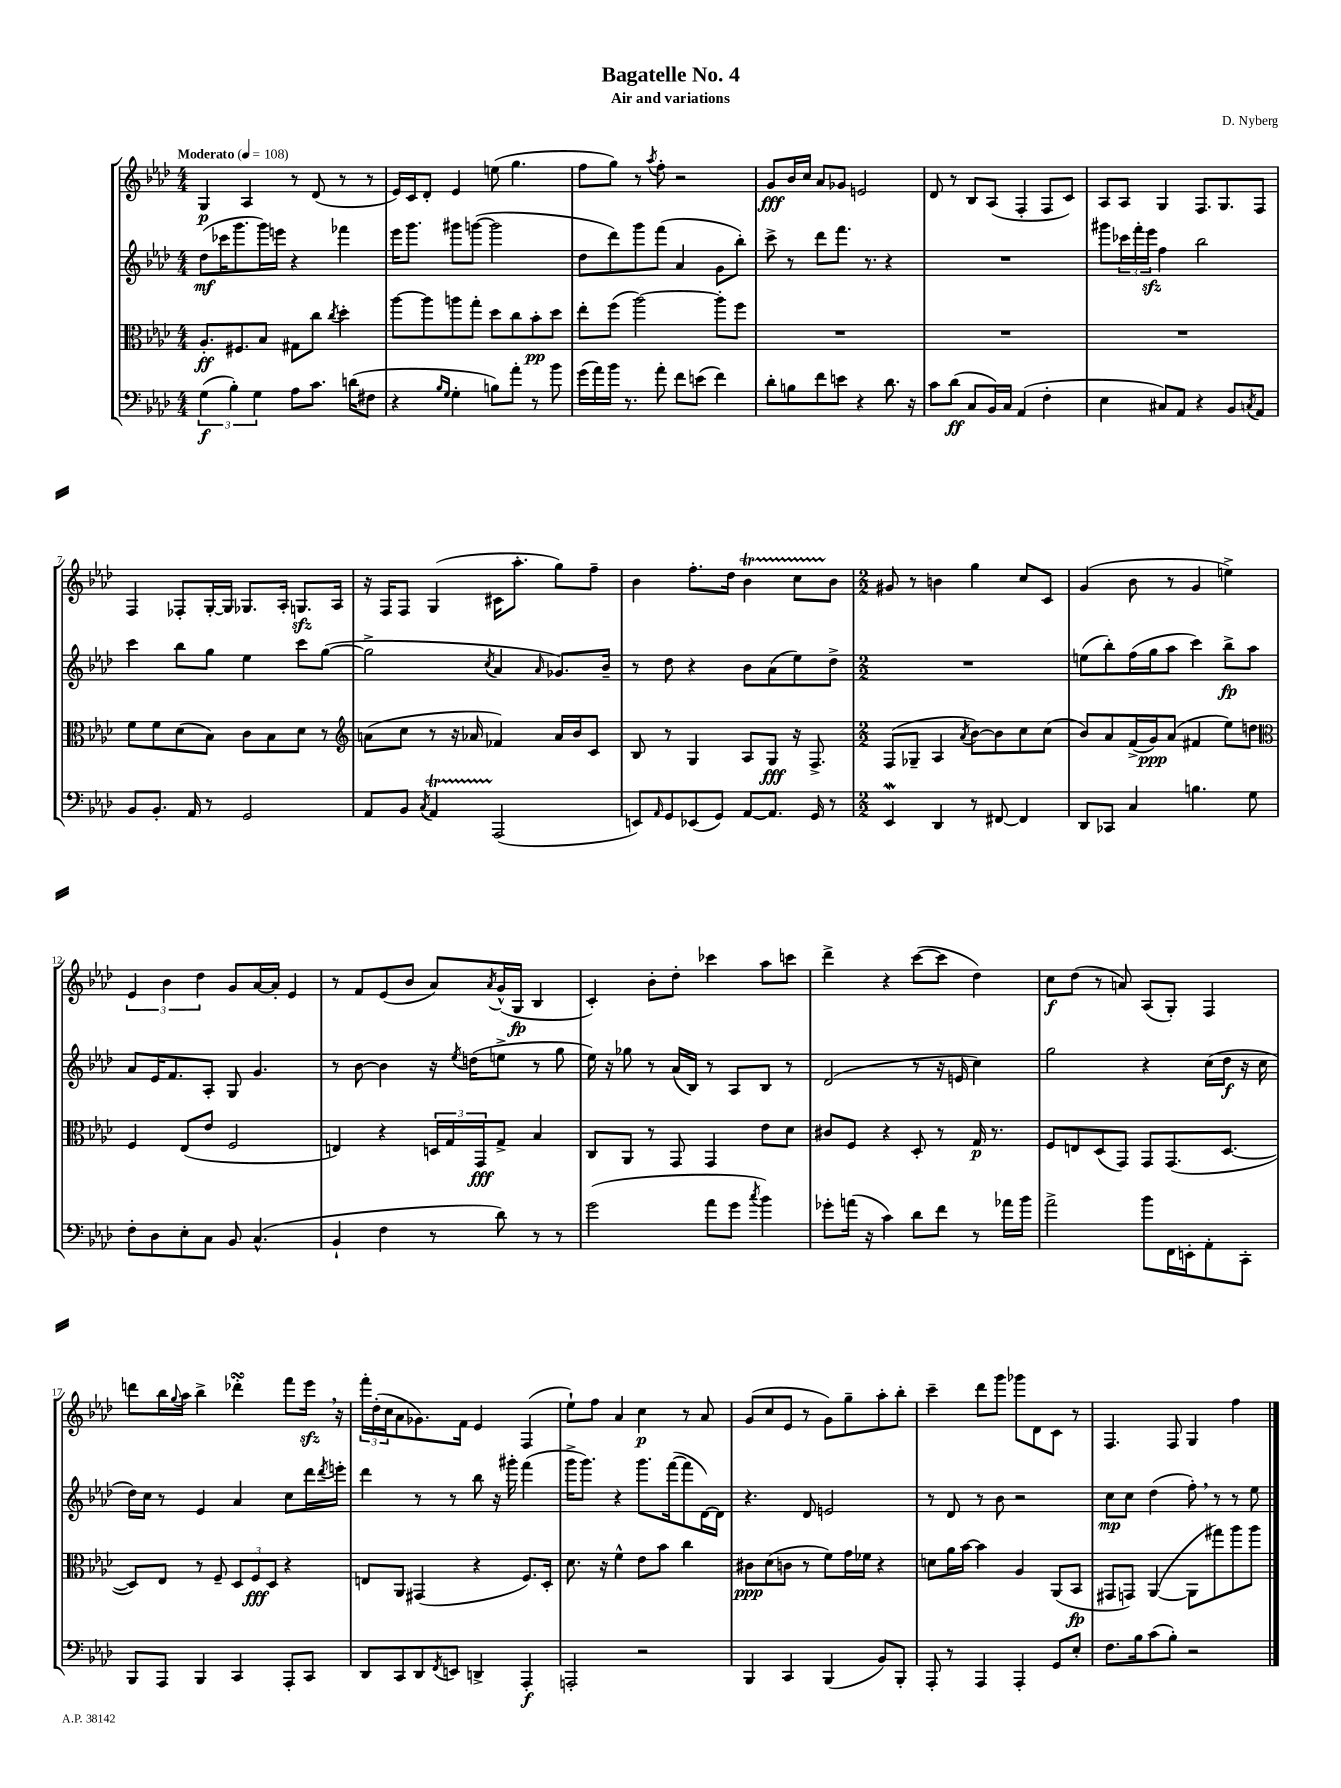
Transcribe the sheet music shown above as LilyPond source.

\header { title = "Bagatelle No. 4" composer = "D. Nyberg" subtitle = "Air and variations" }
<<
\new StaffGroup <<
\new Staff = "s0" {
    \clef treble \key aes \major \numericTimeSignature \time 4/4 \tempo "Moderato" 4 = 108
    g4\p aes4 r8 des'8( r8 r8 |
    ees'16) c'16 des'8-. ees'4 e''8( g''4. |
    f''8 g''8) r8 \acciaccatura { aes''8 } f''8-. r2 |
    g'8\fff bes'16 c''16 aes'8 ges'8 e'2 |
    des'8 r8 bes8 aes8( f4-. f8 c'8) |
    aes8 aes8 g4 f8. g8. f8 |
    f4 fes8-. g16~-. g16 ges8. aes16-. g8.\sfz aes16 |
    r16 f16 f8 g4( cis'16 aes''8.-. g''8) f''8-- |
    bes'4 f''8.-. des''16 bes'4\startTrillSpan c''8 bes'8\stopTrillSpan |
    \numericTimeSignature \time 2/2 gis'8 r8 b'4 g''4 c''8 c'8 |
    g'4( bes'8 r8 g'4 e''4->) |
    \tuplet 3/2 { ees'4 bes'4 des''4 } g'8 aes'16~ aes'16-. ees'4 |
    r8 f'8 ees'8( bes'8 aes'8) \acciaccatura { aes'8 } g'16-^( g16\fp bes4 |
    c'4-.) bes'8-. des''8-. ces'''4 aes''8 c'''8 |
    des'''4-> r4 c'''8~( c'''8 des''4) |
    c''8\f des''8( r8 a'8) aes8( g8-.) f4 |
    d'''8 bes''16 \appoggiatura { g''8 } aes''16 bes''4-> des'''4-.\turn f'''8 ees'''16\sfz \breathe r16 |
    \tuplet 3/2 { f'''16-. des''16-.( c''16 } aes'8 ges'8.) f'16 ees'4 f4( |
    ees''8-!) f''8 aes'4 c''4\p r8 aes'8 |
    g'8( c''8 ees'8 r8 g'8) g''8-- aes''8-. bes''8-. |
    c'''4-- des'''8 g'''8 ges'''8 des'8 c'8 r8 |
    f4. f8 g4 f''4 \bar "|." |
}
\new Staff = "s1" {
    \clef treble \key aes \major \numericTimeSignature \time 4/4
    des''8\mf( ces'''16 g'''8. g'''16) e'''16 r4 fes'''4 |
    ees'''16 g'''8. gis'''8 g'''8~( g'''2 |
    des''8 des'''8) g'''8 f'''8( aes'4 g'8 bes''8-.) |
    c'''8-> r8 des'''8 f'''8. r8. r4 |
    R1 |
    gis'''8 \tuplet 3/2 { ces'''16 f'''16-. ees'''16\sfz } f''4 bes''2 |
    c'''4 bes''8 g''8 ees''4 c'''8 g''8~( |
    g''2-> \acciaccatura { c''8 } aes'4 \grace { aes'16 } ges'8.) bes'16-- |
    r8 des''8 r4 bes'8 aes'8( ees''8) des''8-> |
    \numericTimeSignature \time 2/2 R1 |
    e''8( bes''8-.) f''16( g''16 aes''8 c'''4) bes''8->\fp aes''8 |
    aes'8 ees'16 f'8. aes8-. g8 g'4. |
    r8 bes'8~ bes'4 r16 \acciaccatura { ees''8 } d''16( e''8-> r8 g''8 |
    ees''16) r16 ges''8 r8 aes'16( bes16) r8 aes8 bes8 r8 |
    des'2( r8 r16 e'16 c''4) |
    g''2 r4 c''16( des''16\f r16 c''16 |
    des''16) c''16 r8 ees'4 aes'4 c''8 des'''16 \acciaccatura { des'''8 } e'''16-. |
    des'''4 r8 r8 bes''8 r16 gis'''16-. f'''4( |
    g'''16-> g'''8.) r4 g'''8. f'''16~( f'''8 des'16~) des'16 |
    r4. des'8 e'2 |
    r8 des'8 r8 bes'8 r2 |
    c''8\mp c''8 des''4( f''8-.) \breathe r8 r8 ees''8 \bar "|." |
}
\new Staff = "s2" {
    \clef alto \key aes \major \numericTimeSignature \time 4/4
    aes8.-.\ff fis8. bes8 gis8 c''8 \acciaccatura { c''8 } des''4-. |
    aes''8~ aes''8 a''8 g''8-. des''8 c''8 bes'8-.\pp des''8 |
    ees''8-. f''8( aes''2~) aes''8-. f''8 |
    R1 |
    R1 |
    R1 |
    f'8 f'8 des'8( bes8) c'8 bes8 des'8 r8 |
    \clef treble a'8( c''8 r8 r16 aes'16 fes'4) aes'16 bes'16 c'8 |
    bes8 r8 g4 aes8 g8\fff r16 f8.-> |
    \numericTimeSignature \time 2/2 f8( ges8-- aes4 \acciaccatura { aes'8 } bes'8~) bes'8 c''8 c''8( |
    bes'8) aes'8 f'16->( g'16\ppp) aes'8( fis'4 ees''8) d''8 |
    \clef alto f4 ees8( ees'8 f2 |
    e4) r4 \tuplet 3/2 { d16 g16 g,16\fff } g8-> bes4 |
    c8 aes,8 r8 g,8 g,4 ees'8 des'8 |
    cis'8 f8 r4 des8-. r8 g16\p r8. |
    f8 e8 des8( g,8) g,8 g,8.( des8.~ |
    des8) ees8 r8 f8-- \tuplet 3/2 { des8 f8\fff des8 } r4 |
    e8 aes,8 gis,4( r4 f8.) des16-. |
    des'8. r16 f'4-^ ees'8 bes'8 c''4 |
    cis'8\ppp des'8( c'8 r8 f'8) g'16 fes'16 r4 |
    d'8 aes'16 bes'16~ bes'4 aes4 aes,8( bes,8\fp |
    gis,8 g,8) aes,4~( aes,8 gis''8) aes''8 aes''8 \bar "|." |
}
\new Staff = "s3" {
    \clef bass \key aes \major \numericTimeSignature \time 4/4
    \tuplet 3/2 { g4\f( bes4-.) g4 } aes8 c'8. d'16( fis8 |
    r4 \grace { bes16 g16 } g4-. b8) aes'8-. r8 bes'8 |
    g'16( aes'16) bes'16 r8. aes'8-. f'8 e'8( f'4) |
    des'8-. b8 f'8 e'8 r4 des'8. r16 |
    c'8 des'8\ff( c8 bes,16) c16 aes,4( f4-. |
    ees4 cis8) aes,8 r4 bes,8 \acciaccatura { c8 } aes,8 |
    bes,8 bes,8.-. aes,16 r8 g,2 |
    aes,8 bes,8 \acciaccatura { c8 } aes,4\startTrillSpan aes,,2\stopTrillSpan( |
    e,8) \grace { aes,16 } g,8 ees,8( g,8) aes,8~ aes,8. g,16 r8 |
    \numericTimeSignature \time 2/2 ees,4\mordent des,4 r8 fis,8~ fis,4 |
    des,8 ces,8 c4 b4. g8 |
    f8-. des8 ees8-. c8 bes,8 c4.-^( |
    bes,4-! f4 r8 des'8) r8 r8 |
    g'2( aes'8 g'8 \acciaccatura { c''8 } bes'4) |
    ges'8-. a'16( r16 c'4) des'8 f'8 r8 aes'16 bes'16 |
    aes'2-> bes'8 f,16 e,16-. aes,8-. c,8-. |
    bes,,8 aes,,8 bes,,4 c,4 aes,,8-. c,8 |
    des,8 c,8 des,8 \acciaccatura { f,8 } e,8 d,4-> aes,,4-.\f |
    a,,2-. r2 |
    bes,,4 c,4 bes,,4( bes,8) bes,,8-. |
    aes,,8-. r8 aes,,4 aes,,4-. g,8 ees8-. |
    f8. bes16 c'8( bes8-.) r2 \bar "|." |
}
>>
>>
